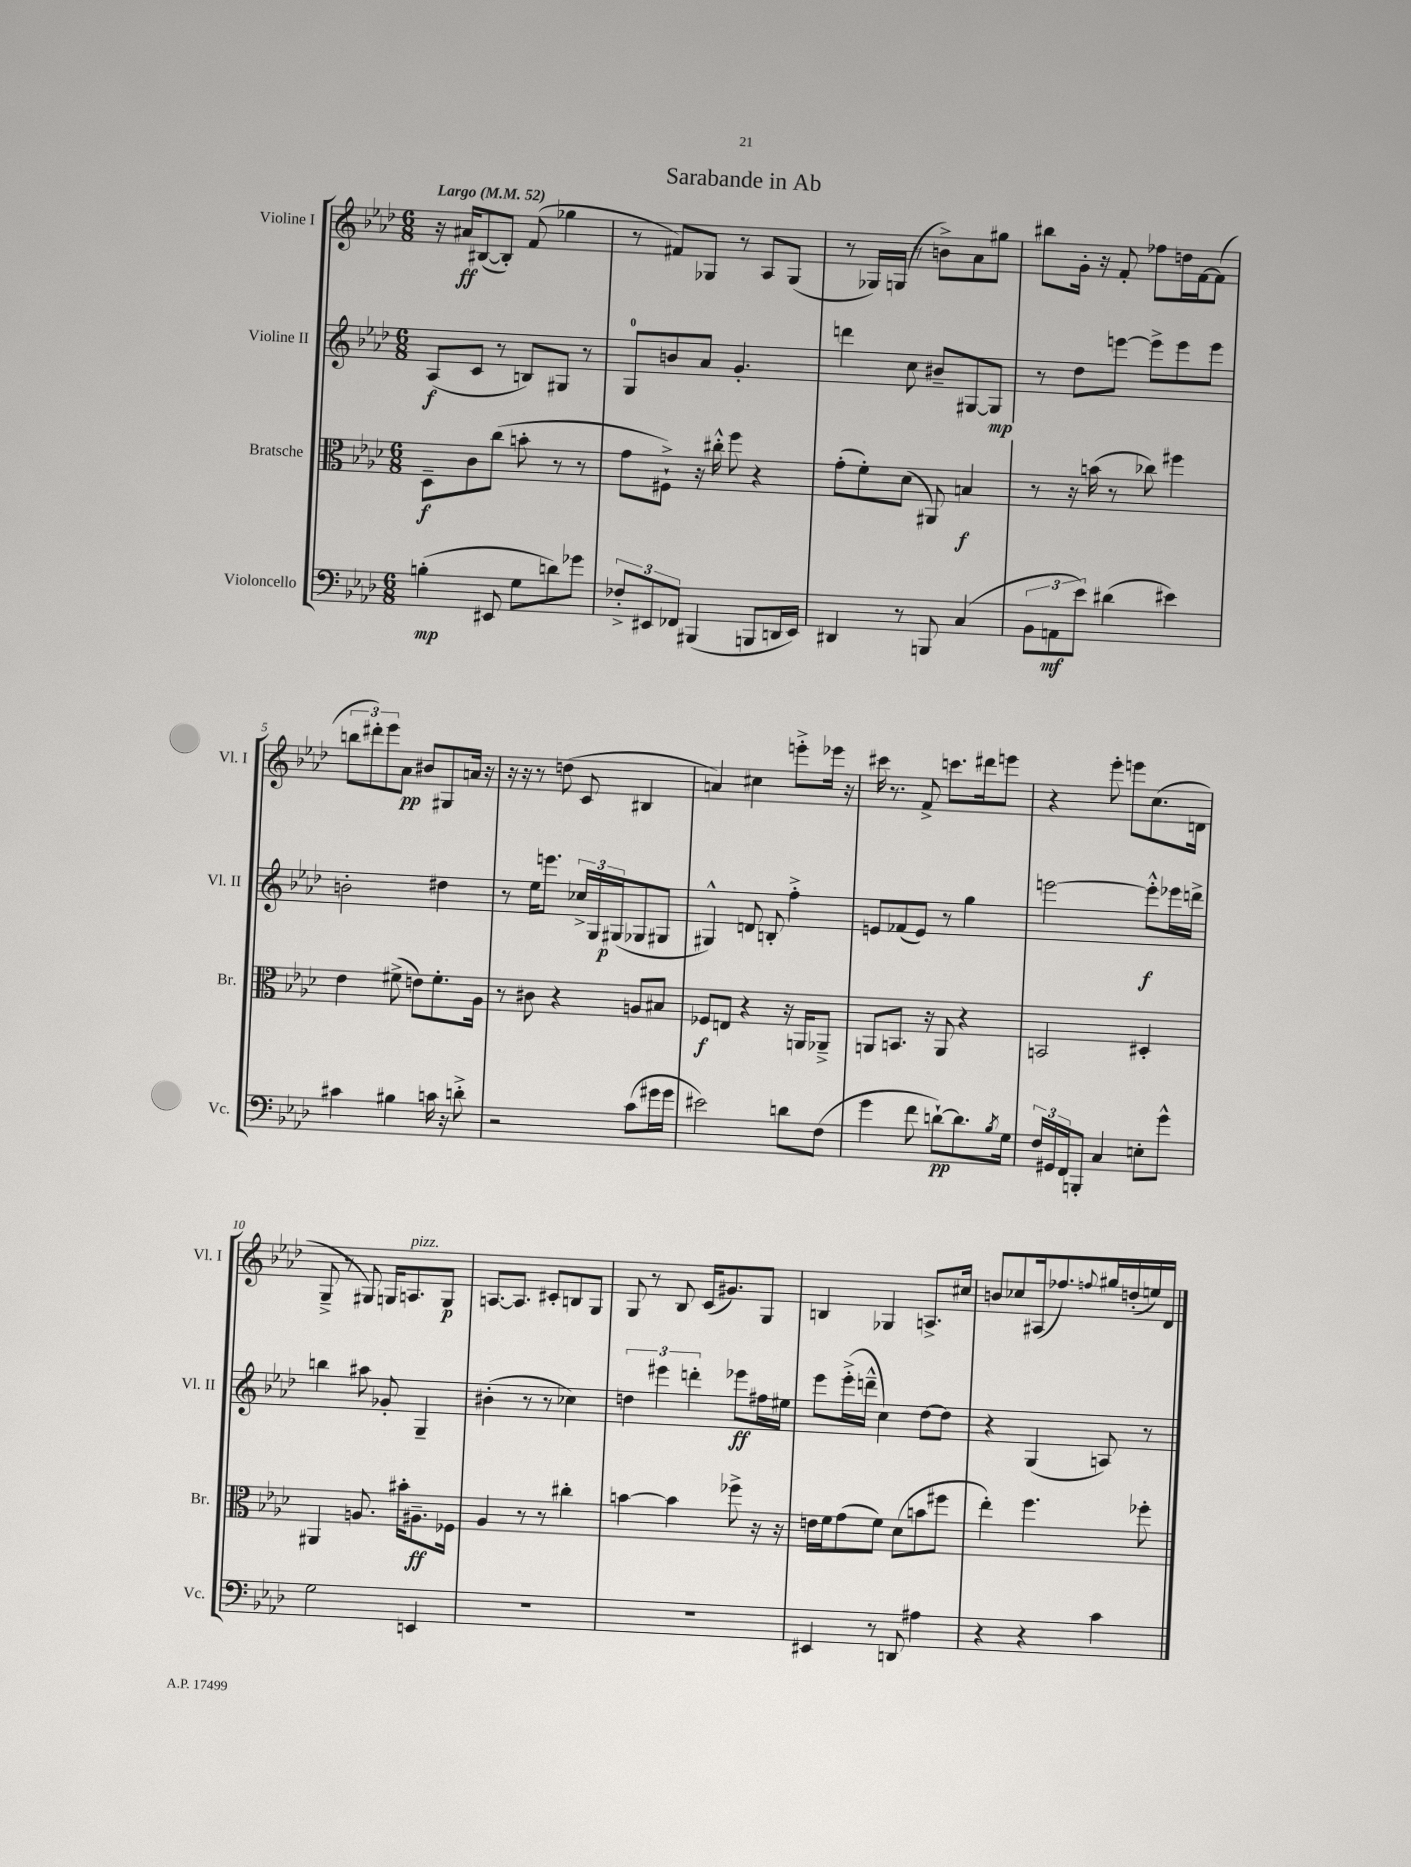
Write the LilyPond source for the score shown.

\header { title = "Sarabande in Ab" }
<<
\new StaffGroup <<
\new Staff = "s0" \with { instrumentName = "Violine I" shortInstrumentName = "Vl. I" } {
    \clef treble \key aes \major \numericTimeSignature \time 6/8 \tempo "Largo" 4 = 52
    r16 ais'16\ff bis8~( bis8-.) f'8( ges''4 |
    r8 fis'8) ges8 r8 aes8 ges8( |
    r8 ges16) g16( r8 b'8->) aes'8 gis''8 |
    bis''8 g'16-. r16 f'8-. fes''8 d''16 f'16~ f'8( |
    \tuplet 3/2 { b''8 dis'''8-.) ees'''8 } aes'8\pp bis'8 gis8 a'16 r16 |
    r16 r16 r8 d''8( c'8 bis4 |
    a'4) cis''4 e'''8-.-> ees'''16 r16 |
    cis'''16 r8. f'8-> c'''8. dis'''16 e'''8 |
    r4 ees'''8-. e'''8 c''8.( d'16 |
    g8---> r8 gis8) g16 a8.^\markup { \italic "pizz." } g8\p |
    a8.~ a8. cis'8-. b8 g8 |
    g8 r8 bes8 c'16( gis'8.) g8 |
    b4 ges4 a8.-> cis''16 |
    b'8 ces''8 ais16( fes''8.) \appoggiatura { f''8 } gis''16 d''16-.( e''16) des'16 \bar "|." |
}
\new Staff = "s1" \with { instrumentName = "Violine II" shortInstrumentName = "Vl. II" } {
    \clef treble \key aes \major \numericTimeSignature \time 6/8
    aes8\f( c'8 r8 b8) gis8 r8 |
    g8-0 b'8 aes'8 g'4.-. |
    d'''4 c''8 bis'8-- gis8~ gis8\mp |
    r8 des''8 e'''8~ e'''8-> e'''8 e'''8 |
    b'2-. dis''4 |
    r8 ees''16 e'''8. \tuplet 3/2 { ces''16-> g16 gis16\p( } ges8 gis8 |
    gis4-^) d'8 b8-. f''4-.-> |
    e'8 fes'8( e'8) r8 g''4 |
    e'''2~ e'''8-.-^\f ees'''16 d'''16-> |
    b''4 ais''8 ges'8-. g4-- |
    bis'4-.( r8 r8 ces''4) |
    \tuplet 3/2 { d''4 eis'''4 d'''4-. } ees'''8\ff fis''16 eis''16 |
    ees'''8 ees'''16-.->( d'''16---^ c''4) des''8~ des''8 |
    r4 g4( a8) r8 \bar "|." |
}
\new Staff = "s2" \with { instrumentName = "Bratsche" shortInstrumentName = "Br." } {
    \clef alto \key aes \major \numericTimeSignature \time 6/8
    des8--\f c'8 c''8( b'8-. r8 r8 |
    g'8 fis8-!->) r16 cis''16-.-^ f''8 r4 |
    g'8-.( f'8-.) des'8( ais,8) b4\f |
    r8 r16 b'16( r8 ces''8) fis''4 |
    ees'4 fis'8->( e'8) fis'8.-. aes16 |
    r8 cis'8 r4 a8 bis8 |
    fes8\f e8 r4 r16 a,16 aes,8---> |
    a,8 b,8. r16 a,8 r4 |
    b,2 dis4-. |
    ais,4 a8. bis'16-. ais8.--\ff fes16 |
    aes4 r8 r8 cis''4-. |
    b'4~ b'4 fes''8-> r16 r16 |
    e'16 f'16 g'8( f'8) des'8( b'8 fis''8 |
    ees''4-.) f''4. fes''8-. \bar "|." |
}
\new Staff = "s3" \with { instrumentName = "Violoncello" shortInstrumentName = "Vc." } {
    \clef bass \key aes \major \numericTimeSignature \time 6/8
    b4-.\mp( eis,8 g8 d'8) ges'8 |
    \tuplet 3/2 { fes8-.-> eis,8 fes,8 } bis,,4( b,,8 d,16 eis,16) |
    dis,4 r8 b,,8 c4( |
    \tuplet 3/2 { bes,8 a,8\mf ees'8) } dis'4( eis'4) |
    cis'4 bis4 c'16 r16 d'8-.-> |
    r2 c'8( gis'16 gis'16 |
    eis'2) d'8 f8( |
    g'4 f'8 d'8~-!\pp) d'8. \acciaccatura { bes8 } g16 |
    \tuplet 3/2 { f16 gis,16 f,16 } b,,8-. c4 e8-. g'8-^ |
    g2 e,4 |
    R2. |
    R2. |
    eis,4 r8 d,8 ais4 |
    r4 r4 c'4 \bar "|." |
}
>>
>>
